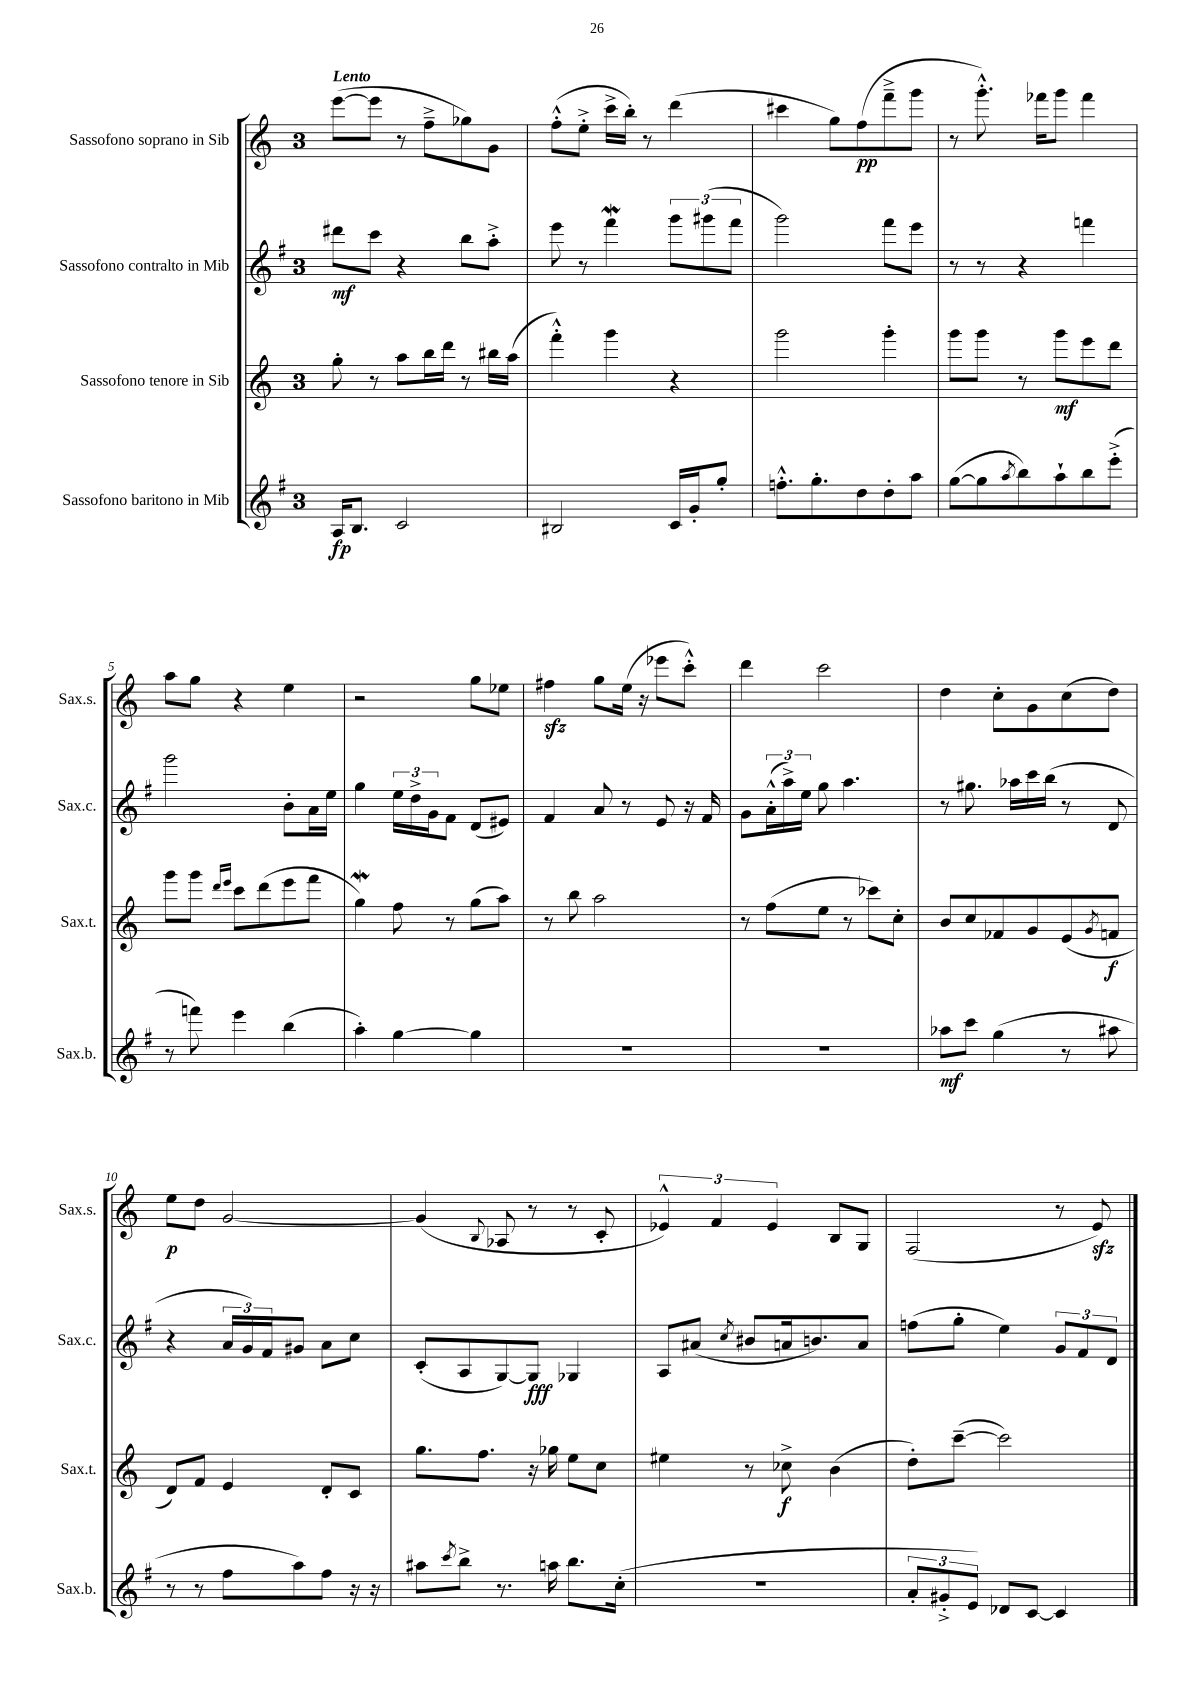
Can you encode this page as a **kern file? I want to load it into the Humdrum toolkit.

**kern	**dynam	**kern	**dynam	**kern	**dynam	**kern	**dynam
*part4	*part4	*part3	*part3	*part2	*part2	*part1	*part1
*staff4	*staff4	*staff3	*staff3	*staff2	*staff2	*staff1	*staff1
*I"Sassofono baritono in Mib	*	*I"Sassofono tenore in Sib	*	*I"Sassofono contralto in Mib	*	*I"Sassofono soprano in Sib	*
*I'Sax.b.	*	*I'Sax.t.	*	*I'Sax.c.	*	*I'Sax.s.	*
*clefG2	*	*clefG2	*	*clefG2	*	*clefG2	*
*k[f#]	*	*k[]	*	*k[f#]	*	*k[]	*
*M3/4	*	*M3/4	*	*M3/4	*	*M3/4	*
=1	=1	=1	=1	=1	=1	=1	=1
!	!	!	!	!	!	!LO:TX:a:B:t=Lento	!
16A/KL	fp	8gg'\	.	8ddd#X\L	mf	([8eee\L	.
8.B/J	.	.	.	.	.	.	.
.	.	8r	.	8ccc\J	.	8eee\J]	.
2c/	.	8aa\L	.	4r	.	8r	.
.	.	16bb\L	.	.	.	8ff~^\L	.
.	.	16ddd\JJ	.	.	.	.	.
.	.	8r	.	8bb\L	.	8gg-X\)	.
.	.	16bb#X\LL	.	8aa'^\J	.	8g\J	.
.	.	(16aa\JJ	.	.	.	.	.
=2	=2	=2	=2	=2	=2	=2	=2
2B#X/	.	4fff'^^\)	.	8eee\	.	(8ff'^^\L	.
.	.	.	.	8r	.	8ee'^\J	.
.	.	4ggg\	.	4fff#W\	.	16ccc^\LL	.
.	.	.	.	.	.	16bb'\JJ)	.
.	.	.	.	.	.	8r	.
16c/LL	.	4r	.	12ggg\L	.	(4ddd\	.
16g'/J	.	.	.	.	.	.	.
.	.	.	.	(12ggg#X\	.	.	.
8gg'/J	.	.	.	.	.	.	.
.	.	.	.	12fff#\J	.	.	.
=3	=3	=3	=3	=3	=3	=3	=3
8.ffn'^^\L	.	2ggg\	.	2ggg\)	.	4ccc#X\	.
8.gg'\	.	.	.	.	.	.	.
.	.	.	.	.	.	8gg\L)	.
8dd\	.	.	.	.	.	(8ff\	pp
8dd'\	.	4ggg'\	.	8fff#\L	.	8fff~^\	.
8aa\J	.	.	.	8eee\J	.	8ggg\J	.
=4	=4	=4	=4	=4	=4	=4	=4
([8gg\L	.	8ggg\L	.	8r	.	8r	.
8gg\]	.	8ggg\J	.	8r	.	8.ggg'^^\)	.
8qaa/	.	.	.	.	.	.	.
8bb\)	.	8r	.	4r	.	.	.
.	.	.	.	.	.	16fff-X\KL	.
8aa`\	.	8ggg\L	mf	.	.	8ggg\J	.
8bb\	.	8eee\	.	4fffn\	.	4fff-\	.
(8eee'^\J	.	8ddd\J	.	.	.	.	.
!!LO:LB:g=z
=5	=5	=5	=5	=5	=5	=5	=5
8r	.	8ggg\L	.	2ggg\	.	8aa\L	.
8fffn\)	.	8ggg\J	.	.	.	8gg\J	.
.	.	16qqddd/LL	.	.	.	.	.
.	.	16qqeee/JJ	.	.	.	.	.
4eee\	.	8ccc\L	.	.	.	4r	.
.	.	(8ddd\	.	.	.	.	.
(4bb\	.	8eee\	.	8b'\L	.	4ee\	.
.	.	8fff\J	.	16a\L	.	.	.
.	.	.	.	16ee\JJ	.	.	.
=6	=6	=6	=6	=6	=6	=6	=6
4aa'\)	.	4ggW\)	.	4gg\	.	2r	.
[4gg\	.	8ff\	.	24ee\LL	.	.	.
.	.	.	.	24dd^\	.	.	.
.	.	.	.	24g\J	.	.	.
.	.	8r	.	8f#\J	.	.	.
4gg\]	.	(8gg\L	.	(8d/L	.	8gg\L	.
.	.	8aa\J)	.	8e#X/J)	.	8ee-X\J	.
=7	=7	=7	=7	=7	=7	=7	=7
2.r	.	8r	.	4f#/	.	4ff#Xzz\	.
.	.	8bb\	.	.	.	.	.
.	.	2aa\	.	8a/	.	8gg\L	.
.	.	.	.	8r	.	(16ee\Jk	.
.	.	.	.	.	.	16r	.
.	.	.	.	8e/	.	8eee-X\L	.
.	.	.	.	16r	.	8ccc'^^\J)	.
.	.	.	.	16f#/	.	.	.
=8	=8	=8	=8	=8	=8	=8	=8
2.r	.	8r	.	8g\L	.	4ddd\	.
.	.	(8ff\L	.	(24a'^^\L	.	.	.
.	.	.	.	24aa^\)	.	.	.
.	.	.	.	24ee\JJ	.	.	.
.	.	8ee\J	.	8gg\	.	2ccc\	.
.	.	8r	.	4.aa\	.	.	.
.	.	8ccc-X\L)	.	.	.	.	.
.	.	8cc'\J	.	.	.	.	.
=9	=9	=9	=9	=9	=9	=9	=9
8aa-X\L	mf	8b/L	.	8r	.	4dd\	.
8ccc\J	.	8cc/	.	8.gg#X\	.	.	.
(4gg\	.	8f-X/	.	.	.	8cc'\L	.
.	.	.	.	16aa-X\LL	.	.	.
.	.	8g/	.	16ccc\	.	8g\	.
.	.	.	.	(16bb\JJ	.	.	.
8r	.	(8e/	.	8r	.	(8cc\	.
.	.	8qg/	.	.	.	.	.
8aa#X\	.	8fn/J	f	8d/	.	8dd\J)	.
!!LO:LB:g=z
=10	=10	=10	=10	=10	=10	=10	=10
8r	.	8d/L)	.	4r	.	8ee\L	p
8r	.	8f/J	.	.	.	8dd\J	.
8ff#\L	.	4e/	.	24a/LL	.	[2g/	.
.	.	.	.	24g/)	.	.	.
.	.	.	.	24f#/J	.	.	.
8aa\)	.	.	.	8g#X/J	.	.	.
8ff#\J	.	8d'/L	.	8a\L	.	.	.
16r	.	8c/J	.	8cc\J	.	.	.
16r	.	.	.	.	.	.	.
=11	=11	=11	=11	=11	=11	=11	=11
8aa#X\L	.	8.gg\L	.	(8c'/L	.	(4g/]	.
8qccc/	.	.	.	.	.	.	.
8bb^\J	.	.	.	8A/	.	.	.
.	.	8.ff\J	.	.	.	.	.
.	.	.	.	.	.	8qqB/	.
8.r	.	.	.	[8G/)	.	8A-X/	.
.	.	16r	.	8G/J]	fff	8r	.
16aan\	.	16gg-X\	.	.	.	.	.
8.bb\L	.	8ee\L	.	4G-X/	.	8r	.
.	.	8cc\J	.	.	.	8c'/	.
(16cc'\Jk	.	.	.	.	.	.	.
=12	=12	=12	=12	=12	=12	=12	=12
2.r	.	4ee#X\	.	8A/L	.	6e-X^^/)	.
.	.	.	.	(8a#X/J	.	.	.
.	.	.	.	.	.	6f/	.
.	.	.	.	8qcc/	.	.	.
.	.	8r	.	8b#X/L	.	.	.
.	.	.	.	.	.	6e-/	.
.	.	8cc-X^\	f	16an/k	.	.	.
.	.	.	.	8.bn/)	.	.	.
.	.	(4b\	.	.	.	8B/L	.
.	.	.	.	8a/J	.	8G/J	.
=13	=13	=13	=13	=13	=13	=13	=13
12a'/L	.	8dd'\L)	.	(8ffn\L	.	(2F/	.
12g#X'^/	.	.	.	.	.	.	.
.	.	([8ccc~\J	.	8gg'\J	.	.	.
12e/J)	.	.	.	.	.	.	.
8d-X/L	.	2ccc\])	.	4ee\)	.	.	.
[8c/J	.	.	.	.	.	.	.
4c/]	.	.	.	12g/L	.	8r	.
.	.	.	.	12f#/	.	.	.
.	.	.	.	.	.	8ezz/)	.
.	.	.	.	12d/J	.	.	.
==	==	==	==	==	==	==	==
*-	*-	*-	*-	*-	*-	*-	*-
